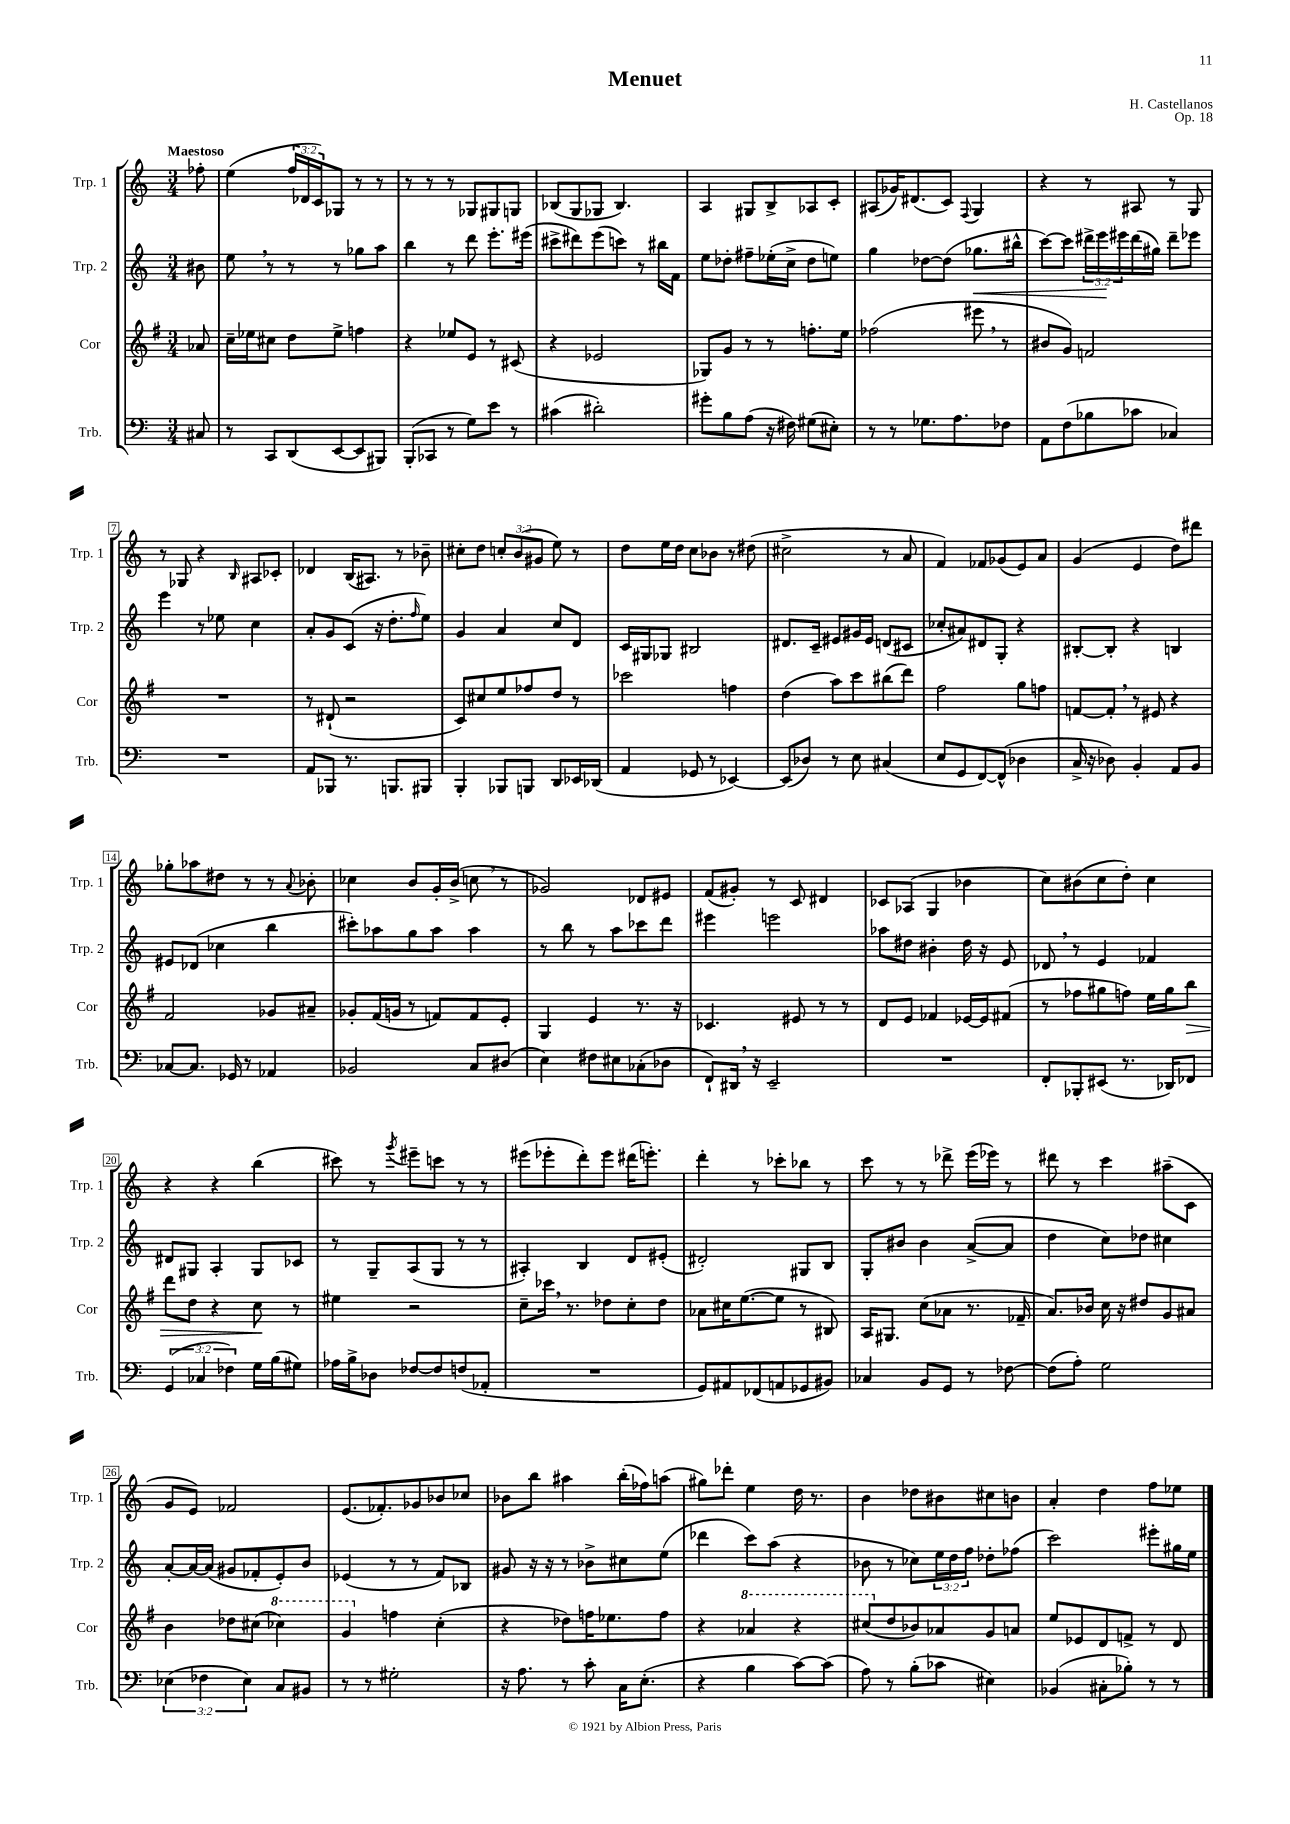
\header { title = "Menuet" composer = "H. Castellanos" opus = "Op. 18" }
<<
\new StaffGroup <<
\new Staff = "s0" \with { instrumentName = "Trp. 1" shortInstrumentName = "Trp. 1" } {
    \clef treble \key c \major \numericTimeSignature \time 3/4 \override Staff.TupletNumber.text = #tuplet-number::calc-fraction-text \partial 8 \tempo "Maestoso"
    fes''8-. |
    e''4( \tuplet 3/2 { f''16 des'16 c'16) } ges8 r8 r8 |
    r8 r8 r8 ges8 gis8 g8 |
    bes8( g8 ges8 bes4.) |
    a4 gis8 b8-> aes8 c'8-. |
    ais8( ges'16) dis'8.( c'8) \appoggiatura { f8 } g4 |
    r4 r8 ais8 r8 g8 |
    r8 ges8 r4 \grace { b16 } ais8 ces'8-. |
    des'4 b16( ais8.) r8 bes'8-- |
    cis''8-. d''8 \tuplet 3/2 { c''8-. b'8( gis'8 } e''8) r8 |
    d''8 e''16 d''16 c''8 bes'8 r8 dis''8( |
    cis''2-> r8 a'8 |
    f'4) fes'8 ges'8( e'8) a'8 |
    g'4( e'4 d''8) dis'''8 |
    ges''8-. aes''8 dis''8 r8 r8 \appoggiatura { a'8 } bes'8-. |
    ces''4 b'8 g'16-. b'16->( c''8 \breathe r8 |
    ges'2) des'8 eis'8 |
    f'8( gis'8-.) r8 c'8 dis'4 |
    ces'8 aes8( g4 bes'4 |
    c''8) bis'8( c''8 d''8-.) c''4 |
    r4 r4 b''4( |
    cis'''8) r8 \acciaccatura { g'''8 } eis'''8-- c'''8 r8 r8 |
    eis'''8( ees'''8-. d'''8-.) ees'''8 dis'''16( e'''8.-.) |
    d'''4-. r8 ces'''8-. bes''8 r8 |
    c'''8 r8 r8 des'''8-> e'''16( ees'''16) r8 |
    dis'''8 r8 c'''4 ais''8--( c'8 |
    g'8 e'8) fes'2 |
    e'8.( fes'8.-.) ges'8 bes'8 ces''8 |
    bes'8 b''8 ais''4 b''16-.( fes''16) a''8( |
    gis''8) des'''8-. e''4 d''16 r8. |
    b'4 des''8 bis'8 cis''8 b'8 |
    a'4-. d''4 f''8 ees''8 \bar "|." |
}
\new Staff = "s1" \with { instrumentName = "Trp. 2" shortInstrumentName = "Trp. 2" } {
    \clef treble \key c \major \numericTimeSignature \time 3/4 \override Staff.TupletNumber.text = #tuplet-number::calc-fraction-text \partial 8
    bis'8 |
    e''8 \breathe r8 r8 r8 ges''8 a''8 |
    b''4 r8 d'''8 e'''8.-. eis'''16( |
    cis'''8-> dis'''8) e'''8( c'''8) r8 bis''16 f'16 |
    e''8 des''8-. fis''8-- ees''16-.( c''16-> des''8 e''8) |
    g''4 des''8~ des''8( ges''8.\< bis''16-^ |
    c'''8~) c'''8 \tuplet 3/2 { dis'''16-> e'''16\! eis'''16 } dis'''16( gis''16) dis'''8-- ees'''8 |
    e'''4 r8 ees''8 c''4 |
    a'8-. g'8 c'8( r16 d''8.-. \grace { f''16 } e''8) |
    g'4 a'4 c''8 d'8 |
    c'16 gis16 ges8 bis2 |
    dis'8. c'16-- eis'8 gis'16 eis'16 d'8( cis'8 |
    ces''8-. ais'8) dis'8 g8-. r4 |
    bis8~-. bis8-. r4 b4 |
    eis'8 des'8( ces''4 b''4 |
    cis'''8-.) aes''8 g''8 aes''8 aes''4 |
    r8 b''8 r8 a''8 ces'''8 d'''8 |
    eis'''4 e'''2 |
    aes''8 dis''8 bis'4-. dis''16 r16 e'8 |
    des'8 \breathe r8 e'4 fes'4 |
    dis'8 gis8 a4-. gis8 ces'8 |
    r8 g8-- a8( g8 r8 r8 |
    ais4-.) b4 d'8 eis'8-.( |
    dis'2-.) gis8 b8 |
    g8-. bis'8 bis'4 a'8~->( a'8 |
    d''4 c''8) des''8 cis''4 |
    a'8~-. a'16~ a'16( gis'8 fes'8-. e'8-.) b'8 |
    ees'4( r8 r8 f'8) bes8 |
    gis'8 r16 r16 r8 bes'8-> cis''8 e''8( |
    des'''4 c'''8) a''8( r4 |
    bes'8 r8 ces''8) \tuplet 3/2 { e''16 d''16 f''16 } des''8-. fes''8( |
    c'''2) eis'''8-. gis''16 e''16 \bar "|." |
}
\new Staff = "s2" \with { instrumentName = "Cor" shortInstrumentName = "Cor" } {
    \clef treble \key g \major \numericTimeSignature \time 3/4 \partial 8
    aes'8 |
    c''16-- ees''16 cis''8 d''8 ees''8-> f''4 |
    r4 ees''8 e'8 r8 cis'8( |
    r4 ees'2 |
    ges8) g'8 r8 r8 f''8.-. e''16 |
    fes''2( eis'''8 \breathe r8 |
    bis'8 g'8) f'2 |
    R2. |
    r8 dis'8-!( r2 |
    c'8) cis''8 e''8 fes''8 d''8 r8 |
    ces'''2 f''4 |
    d''4( a''8) c'''8 bis''8( d'''8) |
    fis''2 g''8 f''8 |
    f'8~ f'8-. \breathe r8 eis'8 r4 |
    fis'2 ges'8 ais'8-- |
    ges'8-. fis'16( g'16 r8 f'8) f'8 e'8-. |
    g4 e'4 r8. r16 |
    ces'4. eis'8 r8 r8 |
    d'8 e'8 fes'4 ees'16~ ees'16 fis'8( |
    r8 fes''8 gis''8 f''8) e''16 gis''16 b''8\> |
    d'''8 d''8 r4 c''8\! r8 |
    eis''4 r2 |
    c''8-- ces'''16 \breathe r8. des''8 c''8-. des''8 |
    aes'8 cis''16 e''8.~( e''8 r8 bis8) |
    a16 gis8. c''8( aes'8 r8. fes'16-- |
    a'8.) bes'16 c''16 r16 dis''8 g'8 ais'8 |
    b'4 des''8 cis''8( \ottava #1 ces'''4) |
    g''4 \ottava #0 f''4 c''4-.( |
    r4 des''8) f''16 ees''8. f''8 |
    r4 \ottava #1 aes''4 r4 |
    cis'''8( \ottava #0 d''8 bes'8) aes'8 g'8 a'8 |
    e''8 ees'8 d'8 f'8-> r8 d'8 \bar "|." |
}
\new Staff = "s3" \with { instrumentName = "Trb." shortInstrumentName = "Trb." } {
    \clef bass \key c \major \numericTimeSignature \time 3/4 \override Staff.TupletNumber.text = #tuplet-number::calc-fraction-text \partial 8
    cis8 |
    r8 c,8 d,8( e,8~ e,8 bis,,8) |
    b,,8-.( ces,8 r8 g8) e'8 r8 |
    cis'4( dis'2-.) |
    gis'8-. b8 a8( r16 fis16) gis8( eis8-.) |
    r8 r8 ges8. a8. fes8 |
    a,8 f8( bes8 ces'8 ces4) |
    R2. |
    a,8 bes,,8 r8. b,,8. bis,,8 |
    b,,4-. bes,,8 b,,8 d,8 ees,16 des,16( |
    a,4 ges,8 r8 ees,4~) |
    ees,8( des8) r8 e8 cis4( |
    e8 g,8 f,8~) f,8-^( des4 |
    c16-> r16 des8) b,4-. a,8 b,8 |
    ces8~ ces8. ges,16 r8 aes,4 |
    bes,2 c8 dis8( |
    e4) fis8 eis8 ces8-.( des8 |
    f,8-!) dis,16 \breathe r16 e,2-- |
    R2. |
    f,8-. bes,,8-. eis,8( r8. des,16) fes,8 |
    \tuplet 3/2 { g,4( ces4 fes4) } g16 b16( gis8) |
    aes16 b16-> des8 fes8~ fes8 f8( aes,8-. |
    R2. |
    g,8) ais,8 fes,8( a,8 ges,8 bis,8) |
    ces4 b,8 g,8 r8 fes8~ |
    fes8( a8-.) g2 |
    \tuplet 3/2 { ees4( fes4 ees4) } c8 bis,8 |
    r8 r8 gis2-. |
    r16 a8. r8 c'8-. c16 e8.-.( |
    r4 b4 c'8~) c'8( |
    a8) r8 b8-.( ces'8 eis4) |
    bes,4( cis8-. bes8-.) r8 r8 \bar "|." |
}
>>
>>
\layout { \context { \Score \override BarNumber.stencil = #(make-stencil-boxer 0.1 0.3 ly:text-interface::print) } }
